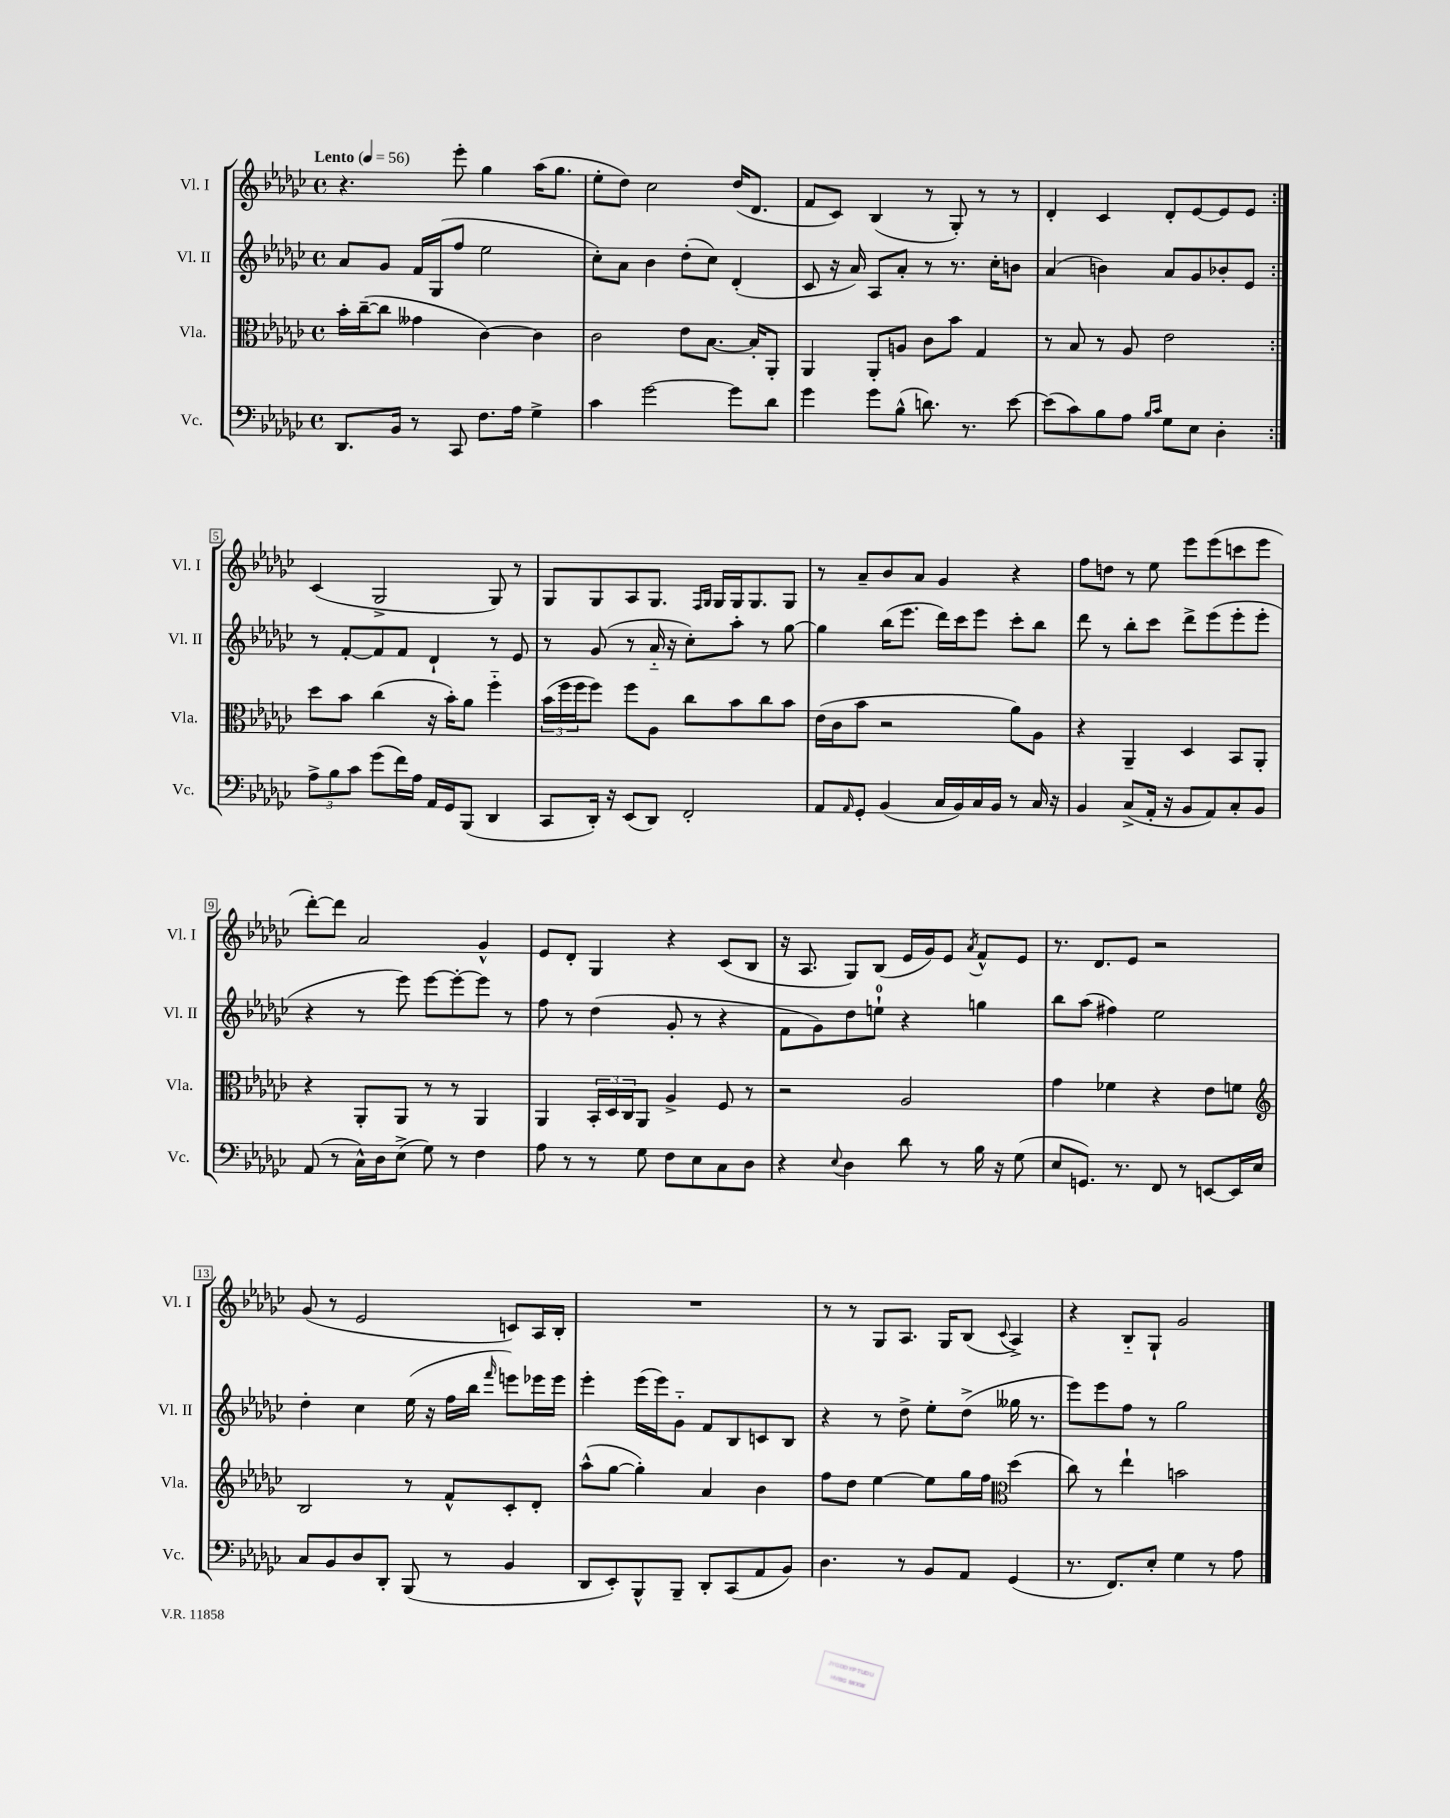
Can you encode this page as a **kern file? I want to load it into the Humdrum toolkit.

**kern	**kern	**kern	**kern
*part4	*part3	*part2	*part1
*staff4	*staff3	*staff2	*staff1
*I"Vc.	*I"Vla.	*I"Vl. II	*I"Vl. I
*I'Vc.	*I'Vla.	*I'Vl. II	*I'Vl. I
*clefF4	*clefC3	*clefG2	*clefG2
*k[b-e-a-d-g-c-]	*k[b-e-a-d-g-c-]	*k[b-e-a-d-g-c-]	*k[b-e-a-d-g-c-]
*M4/4	*M4/4	*M4/4	*M4/4
*met(c)	*met(c)	*met(c)	*met(c)
*MM56	*MM56	*MM56	*MM56
=1	=1	=1	=1
!	!	!	!LO:TX:a:B:t=Lento
8.DD-/L	16b-'\LL	8a-/L	4.r
.	([16cc-~\J	.	.
.	8cc-\J]	8g-/J	.
16BB-/Jk	.	.	.
8r	4g--X\	16f/LL	.
.	.	(16G-/J	.
8CC-/	.	8ff/J	8eee-'\
8.F\L	[4c-\)	2ee-\	4gg-\
16A-\Jk	.	.	.
4G-^\	4c-\]	.	(16aa-\KL
.	.	.	8.gg-\J
=2	=2	=2	=2
4c-\	2c-\	8cc-'\L)	8ee-'\L
.	.	8a-\J	8dd-\J)
[2g-\	.	4b-\	2cc-\
.	8e-\L	(8dd-'\L	.
.	[8.B-\J	8cc-\J)	.
8g-\L]	.	(4d-'/	(16dd-/KL
.	16B-'/KL]	.	8.d-/J
8d-\J	8AA-'/J	.	.
=3	=3	=3	=3
4g-\	4AA-/	8c-/	8f/L
.	.	16r	8c-/J)
.	.	16a-/)	.
8g-\L	8AA-'/L	8A-/L	(4B-/
(8B-^^\J	8An/J	8a-'/J	.
8.dn\)	8c-\L	8r	8r
.	8b-\J	8.r	8G-'/)
8.r	.	.	.
.	4G-/	.	8r
.	.	16cc-'\KL	.
[8e-\	.	8bn\J	8r
=4	=4	=4	=4
(8e-\L]	8r	(4a-/	4d-'/
8c-\)	8B-/	.	.
8B-\	8r	4bn\)	4c-/
8A-\J	8A-/	.	.
16qqB-/LL	.	.	.
16qqc-/JJ	.	.	.
8G-\L	2e-\	8a-/L	8d-'/L
8E-\J	.	8g-/	[8e-/
4D-'\	.	8b-X'/	8e-/]
.	.	8e-/J	8e-/J
!!LO:LB:g=z
=5:|!	=5:|!	=5:|!	=5:|!
12A-^\L	8dd-\L	8r	(4c-/
12B-\	.	.	.
.	8b-\J	[8f'/L	.
12c-\J	.	.	.
(8g-\L	(4cc-\	8f/]	2G-^/
16f\L)	.	8f/J	.
16A-\JJ	.	.	.
16AA-/LL	16r	4d-`/	.
16GG-/J	16b-'\KL)	.	.
(8BBB-/J	8a-\J	.	.
4DD-/	4ff\	8r	8G-/)
.	.	8e-/	8r
=6	=6	=6	=6
8CC-/L	(24b-\LL	8r	8G-/L
.	24ff\	.	.
.	24ff\J	.	.
16DD-'/Jk)	8ff\J)	(8g-/	8G-/
16r	.	.	.
(8EE-/L	8ff\L	8r	8A-/
8DD-/J)	8A-\J	16a-/	8.G-/J
.	.	16r	.
2FF'/	8cc-\L	8cc-'\L)	.
.	.	.	16qqF/LL
.	.	.	16qqG-/JJ
.	.	.	16G-/LL
.	8b-\	8aa-'\J	16G-/J
.	.	.	8.G-/
.	8cc-\	8r	.
.	8b-\J	[8gg-\	8G-/J
=7	=7	=7	=7
8AA-/L	(16e-\LL	4gg-\]	8r
.	16c-\J	.	.
16qqAA-/	.	.	.
8GG-'/J	8b-\J	.	8a-~/L
(4BB-/	2r	(16bb-\KL	8b-/
.	.	8.eee-\J	.
.	.	.	8a-/J
16C-/LL	.	16ddd-\LL)	4g-/
16BB-/)	.	16ccc-\J	.
16C-/	.	8eee-\J	.
16BB-/JJ	.	.	.
8r	8a-\L)	8ccc-'\L	4r
16C-/	8A-\J	8bb-\J	.
16r	.	.	.
=8	=8	=8	=8
4BB-/	4r	8ddd-\	8ff\L
.	.	8r	8ddn\J
(8C-^/L	4AA-~/	8bb-'\L	8r
16AA-'/Jk	.	8ccc-\J	8ee-\
16r	.	.	.
8BB-/L	4D-/	8ddd-^\L	8eee-\L
8AA-/)	.	(8eee-\	(8eee-\
8C-'/	8BB-/L	8eee-'\	8cccn\
8BB-/J	8AA-'/J	8eee-'\J	8eee-\J
!!LO:LB:g=z
=9	=9	=9	=9
(8AA-/	4r	4r	[8ddd-'\L)
8r	.	.	8ddd-\J]
16C-^^\LL)	8AA-'/L	8r	2a-/
16D-\J	.	.	.
(8E-^\J	8AA-/J	8eee-\)	.
8G-\)	8r	[8eee-\L	.
8r	8r	8eee-'\_	.
4F\	4AA-/	8eee-\J]	4g-^^/
.	.	8r	.
=10	=10	=10	=10
8A-\	4AA-/	8ff\	8e-/L
8r	.	8r	8d-'/J
8r	24BB-'/LL	(4dd-\	4G-/
.	24D-/	.	.
.	24C-/J	.	.
8G-\	8AA-/J	.	.
8F\L	4A-^/	8g-'/	4r
8E-\	.	8r	.
8C-\	8F/	4r	(8c-/L
8D-\J	8r	.	8B-/J
=11	=11	=11	=11
4r	2r	8f\L	16r
.	.	.	8.A-/
.	.	8g-\)	.
8qqE-/	.	.	.
4D-\	.	8dd-\	8G-/L)
.	.	8een`\J	(8B-/J
8d-\	2A-/	4r	16e-/LL
.	.	.	16g-/J)
8r	.	.	8e-/J
.	.	.	8qa-/
16B-\	.	4ggn\	8f^^/L
16r	.	.	.
(8G-\	.	.	8e-/J
=12	=12	=12	=12
8E-/L	4g-\	8bb-\L	8.r
8.GGn/J)	.	(8aa-\J	.
.	.	.	8.d-/L
.	4f-X\	4ff#X\)	.
8.r	.	.	.
.	.	.	8e-/J
8FF/	4r	2ee-\	2r
8r	.	.	.
[8EEn/L	8e-\L	.	.
16EE/L]	8fn\J	.	.
16E-/JJ	.	.	.
!!LO:LB:g=z
=13	=13	=13	=13
*	*clefG2	*	*
8C-/L	2B-/	4dd-'\	(8g-/
8BB-/	.	.	8r
8D-/	.	4cc-\	2e-/
8DD-'/J	.	.	.
(8BBB-/	8r	(16ee-\	.
.	.	16r	.
8r	8f^^/L	16ff\LL	.
.	.	16bb-\JJ	.
.	.	16qqfff/	.
4BB-/	8c-'/	8eeen\L)	8cn/L)
.	8d-'/J	16eee-X\L	16A-/L
.	.	16eee-\JJ	16B-'/JJ
=14	=14	=14	=14
8DD-/L	(8aa-^^\L	4eee-'\	1r
8EE-'/)	[8gg-\J	.	.
8BBB-^^/	4gg-'\])	(16eee-\LL	.
.	.	16eee-\J)	.
8BBB-~/J	.	8g-\J	.
8DD-'/L	4a-/	8f/L	.
(8CC-/	.	8B-/	.
8AA-/	4b-\	8cn/	.
8BB-/J)	.	8B-/J	.
=15	=15	=15	=15
4.D-\	8ff\L	4r	8r
.	8dd-\J	.	8r
.	[4ee-\	8r	8G-/L
8r	.	8dd-^\	8.A-/J
8BB-/L	8ee-\L]	8ee-'\L	.
.	.	.	16G-/KL
8AA-/J	16gg-\L	(8dd-^\J	(8B-/J
.	16ff\JJ	.	.
*	*clefC3	*	*
.	.	.	8qqc-/
(4GG-/	(4dd-\	16gg--X\	4A-^/)
.	.	8.r	.
=16	=16	=16	=16
8.r	8cc-\)	8eee-\L)	4r
.	8r	8eee-\	.
8.FF/L)	.	.	.
.	4ee-`\	8ff\J	8B-/L
8E-'/J	.	8r	8G-`/J
4G-\	2bn\	2gg-\	2g-/
8r	.	.	.
8A-\	.	.	.
==	==	==	==
*-	*-	*-	*-
